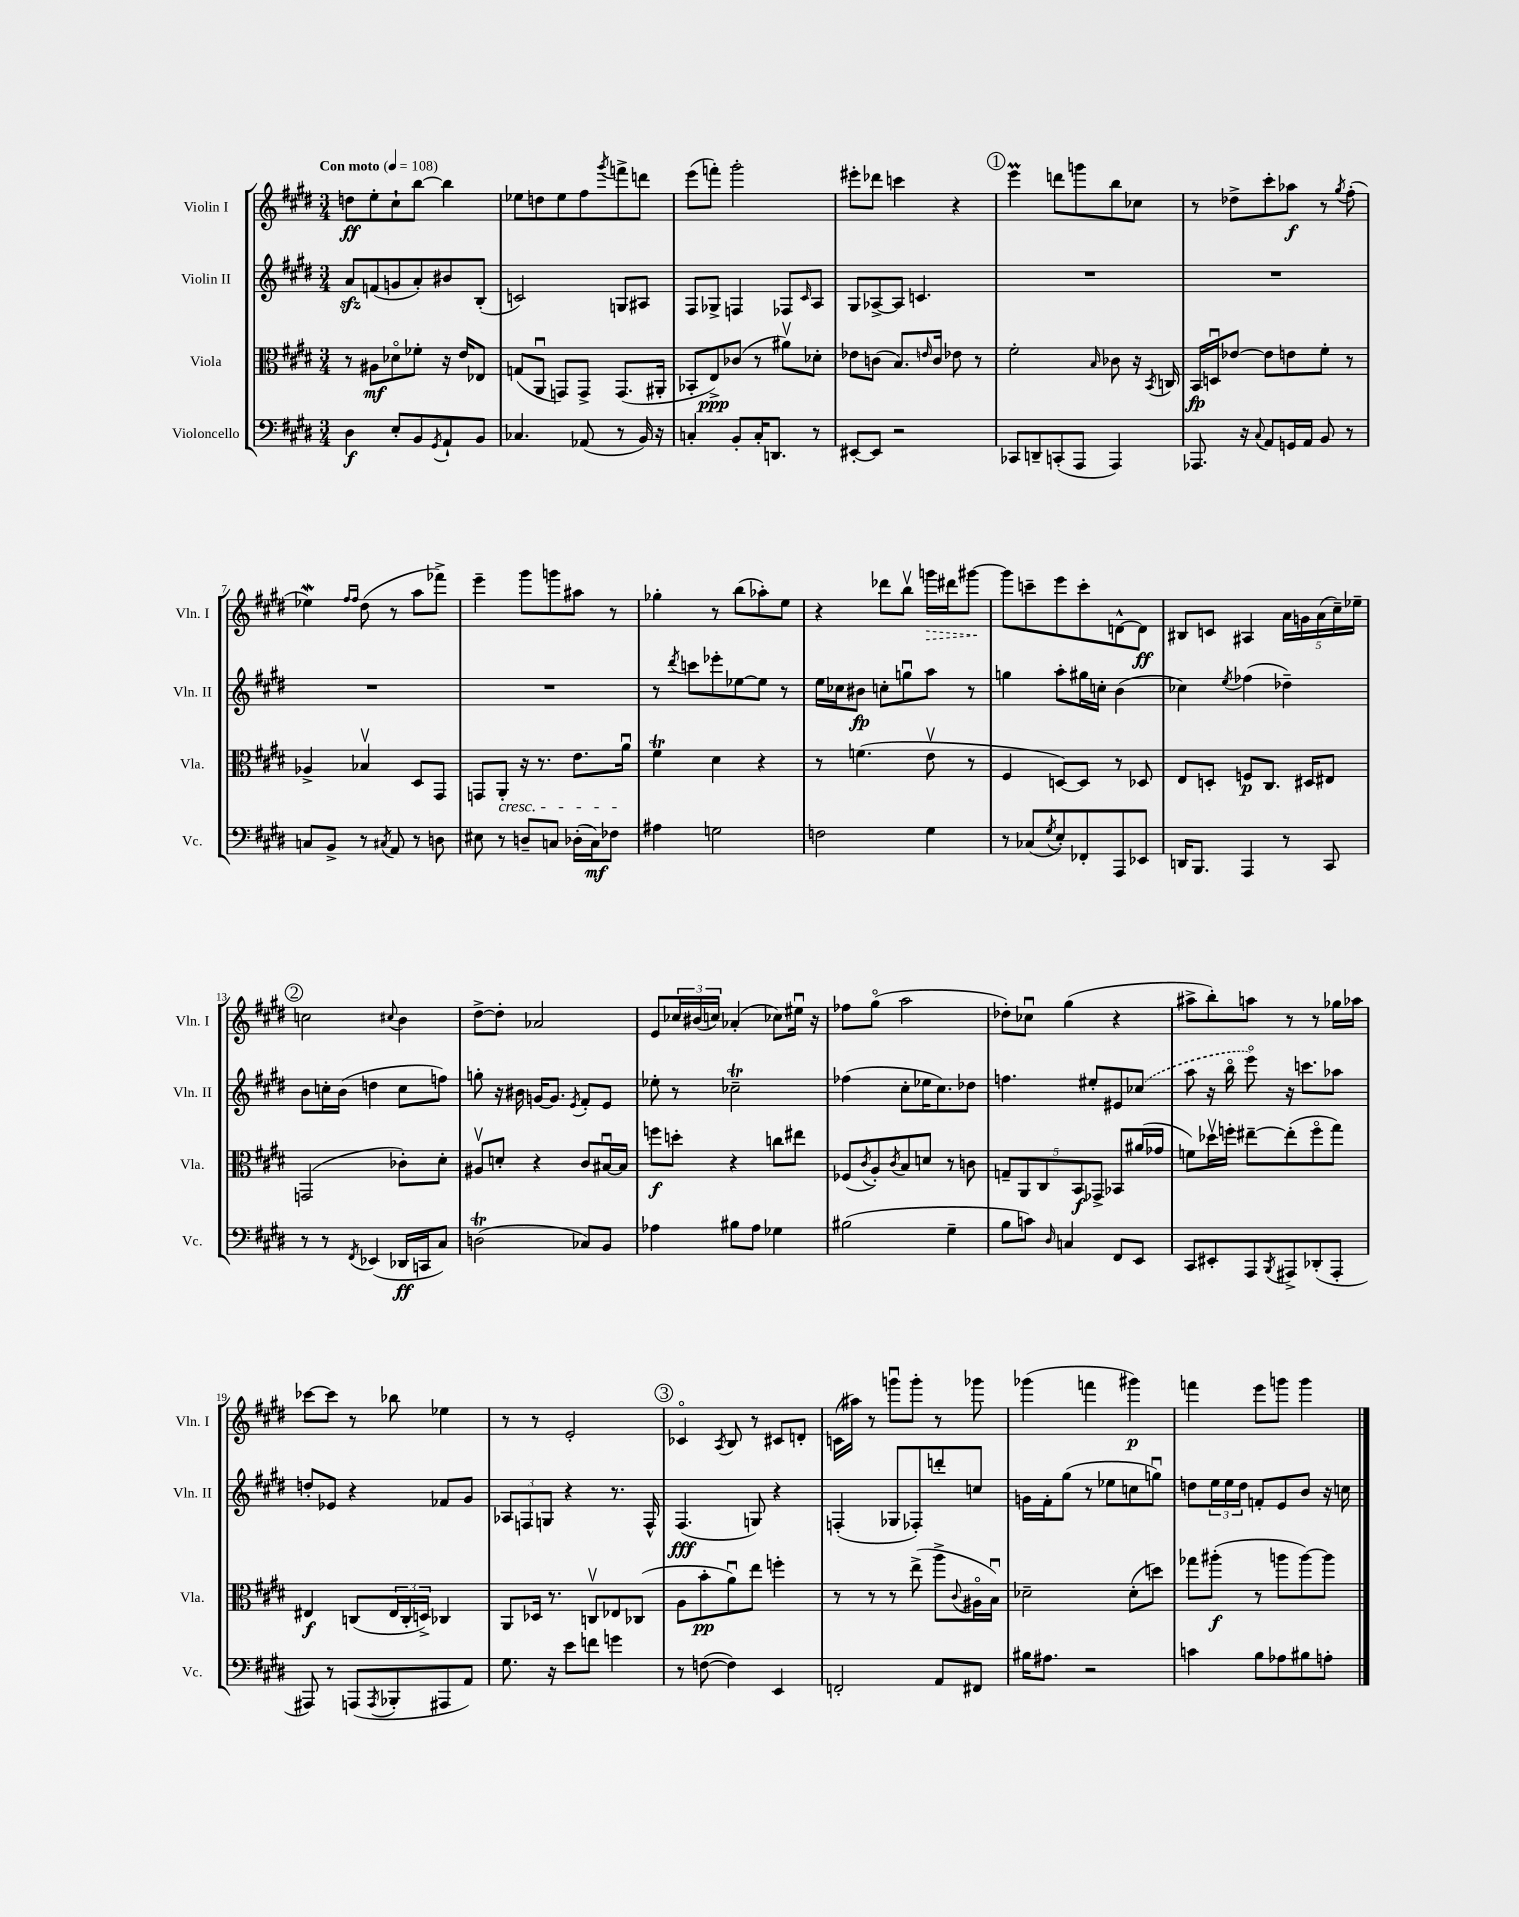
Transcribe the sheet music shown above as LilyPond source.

<<
\new StaffGroup <<
\new Staff = "s0" \with { instrumentName = "Violin I" shortInstrumentName = "Vln. I" } {
    \clef treble \key e \major \numericTimeSignature \time 3/4 \tempo "Con moto" 4 = 108
    d''8\ff e''8-. cis''8-! b''8~ b''4 |
    ees''8 d''8 ees''8 fis''8 \acciaccatura { gis'''8 } f'''8-> d'''8 |
    e'''8( f'''8-.) gis'''2-. |
    eis'''8-. des'''8 c'''4 r4 |
    \mark \markup { \circle "1" } e'''4\prall d'''8 g'''8 b''8 ces''8 |
    r8 des''8-> cis'''8-. aes''8\f r8 \acciaccatura { gis''8 } fis''8-.( |
    ees''4\mordent) \grace { fis''16 fis''16 } dis''8( r8 a''8 fes'''8->) |
    e'''4-- gis'''8 g'''8 ais''8 r8 |
    ges''4-. r8 b''8( aes''8-.) e''8 |
    r4 des'''8 b''8\upbow \once \override Hairpin.style = #'dashed-line g'''16\> dis'''16 gis'''8~\! |
    gis'''8 c'''8-- e'''8 c'''8-. d'8~-^ d'8\ff |
    bis8 c'8 ais4 \tuplet 5/4 { a'16 g'16 a'16( cis''16--) ees''16-- } |
    \mark \markup { \circle "2" } c''2 \appoggiatura { cis''8 } b'4 |
    dis''8~-> dis''8-. aes'2 |
    e'8 \tuplet 3/2 { ces''16 bis'16( c''16) } aes'4-.( ces''8) eis''16\downbow r16 |
    fes''8 gis''8\flageolet( a''2 |
    des''8-.) ces''8\downbow gis''4( r4 |
    ais''8-> b''8-.) a''8 r8 r8 ges''16 aes''16 |
    ces'''8~ ces'''8 r8 bes''8 ees''4 |
    r8 r8 e'2-. |
    \mark \markup { \circle "3" } ces'4\flageolet \acciaccatura { a8 } b8 r8 cis'8 d'8-. |
    c'16( ais''16) r8 g'''8\downbow g'''8-. r8 ges'''8 |
    ges'''4( f'''4 gis'''4\p) |
    f'''4 e'''8 g'''8 g'''4 \bar "|." |
}
\new Staff = "s1" \with { instrumentName = "Violin II" shortInstrumentName = "Vln. II" } {
    \clef treble \key e \major \numericTimeSignature \time 3/4
    a'8\sfz f'8( g'8 a'8-.) bis'8 b8-.( |
    c'2) g8 ais8 |
    fis8 ges8-> f4 fes8 \grace { cis'16 } a8 |
    gis8 aes8~-> aes8 c'4. |
    \mark \markup { \circle "1" } R2. |
    R2. |
    R2. |
    R2. |
    r8 \acciaccatura { dis'''8 } c'''8 ees'''8-. ees''8~ ees''8 r8 |
    e''16 ces''16 bis'8\fp c''8-. g''8\downbow a''8 r8 |
    g''4 a''8-. gis''16 c''16-. b'4( |
    ces''4) \acciaccatura { e''8 } fes''4( des''4--) |
    \mark \markup { \circle "2" } b'8 c''16-. b'16( d''4 c''8 f''8) |
    g''8-. r16 bis'16 g'16~ g'8. \acciaccatura { e'8 } fis'8-. e'8 |
    ees''8-. r8 ces''2--\trill |
    fes''4( cis''8-. ees''16 cis''8.) des''8 |
    f''4. eis''8-. eis'8 \once \slurDashed ces''8( |
    a''8 r16 b''16\flageolet e'''8\flageolet) r16 c'''8. aes''8 |
    d''8-. ees'8 r4 fes'8 gis'8 |
    \tuplet 3/2 { aes8 f8 g8 } r4 r8. f16-^ |
    \mark \markup { \circle "3" } fis4.\fff( g8) r4 |
    f4-.( ges8 fes8-.) d'''8-. c''8 |
    g'16 fis'16-. gis''8( r8 ees''8 c''8 g''8\downbow) |
    d''8 \tuplet 3/2 { e''16 e''16 d''16 } f'8-. e'8 b'8 r16 c''16 \bar "|." |
}
\new Staff = "s2" \with { instrumentName = "Viola" shortInstrumentName = "Vla." } {
    \clef alto \key e \major \numericTimeSignature \time 3/4
    r8 ais8\mf des'8\flageolet fes'8-. r16 e'16 ees8 |
    g8( a,8\downbow g,8) g,8-> g,8.( ais,16-. |
    bes,8-. e8->\ppp) ces'8( r8 ais'8\upbow) des'8-. |
    ees'8 c'8( b8.) \grace { e'16 } c'16 ees'8 r8 |
    \mark \markup { \circle "1" } fis'2-. \grace { b16 } ces'8 r16 \acciaccatura { b,8 } c16 |
    b,16\fp d16\downbow ees'8~ ees'8 e'8 fis'8-. r8 |
    aes4-> bes4\upbow dis8 gis,8 |
    g,8 a,8-.\cresc r16 r8. e'8. a'16\downbow\! |
    fis'4\trill dis'4 r4 |
    r8 f'4.( e'8\upbow r8 |
    fis4 d8~) d8 r8 des8 |
    e8 d8-. f8\p cis8. dis16 eis8 |
    \mark \markup { \circle "2" } g,2( ces'8-.) dis'8-. |
    ais8\upbow d'8-. r4 cis'8 bis16~\downbow bis16 |
    f''8\f d''8-. r4 c''8 eis''8 |
    fes8( \acciaccatura { cis'8 } a8-.) \acciaccatura { cis'8 } b8 d'8 r8 c'8 |
    \tuplet 5/4 { g8-- a,8 cis8 b,8\f ges,8-> } bes,8 ais'16( ges'16 |
    f'8) des''16\upbow f''16-. eis''8~-- eis''8-.( f''8\flageolet gis''8) |
    eis4\f c8( \tuplet 3/2 { eis16 c16-. d16->) } ces4 |
    a,8 des16 r8. c8\upbow ees8 ces8( |
    \mark \markup { \circle "3" } a8 b'8-.\pp a'8\downbow) e''8 f''4-. |
    r8 r8 r8 e''8->( a''8-> \appoggiatura { cis'8 } ais16\flageolet b16\downbow) |
    des'2-- des'8-.( d''8) |
    ges''8 ais''8-.\f( r8 a''8 a''8~) a''8 \bar "|." |
}
\new Staff = "s3" \with { instrumentName = "Violoncello" shortInstrumentName = "Vc." } {
    \clef bass \key e \major \numericTimeSignature \time 3/4
    dis4\f e8-. b,8 \acciaccatura { gis,8 } a,8-! b,8 |
    ces4. aes,8( r8 b,16) r16 |
    c4-. b,8-. c16-. d,8. r8 |
    eis,8~-. eis,8 r2 |
    \mark \markup { \circle "1" } ces,8 d,8-- c,8-.( a,,8 a,,4) |
    aes,,8. r16 \appoggiatura { cis8 } a,8 g,16 a,16 b,8 r8 |
    c8 b,8-> r8 \acciaccatura { cis8 } a,8 r8 d8 |
    eis8 r8 d8-- c8 des16-.( c16\mf) fes8 |
    ais4 g2 |
    f2 gis4 |
    r8 ces8( \acciaccatura { gis8 } e8-.) fes,8-. a,,8 ees,8 |
    d,16 b,,8. a,,4 r8 cis,8 |
    \mark \markup { \circle "2" } r8 r8 \acciaccatura { fis,8 } ees,4( des,16\ff c,16 cis8) |
    d2\trill( ces8) b,8 |
    aes4 bis8 aes8 ges4 |
    bis2( gis4-- |
    b8 c'8) \grace { dis16 } c4 fis,8 e,8 |
    cis,8 eis,8-. a,,8 \acciaccatura { b,,8 } ais,,8-> des,8-.( ais,,8-. |
    ais,,8) r8 a,,8( \acciaccatura { a,,8 } bes,,8-. ais,,8 a,8) |
    gis8. r16 e'8 f'8 g'4 |
    \mark \markup { \circle "3" } r8 f8~( f4) e,4 |
    f,2-. a,8 fis,8 |
    bis16 ais8. r2 |
    c'4 b8 aes8 bis8 a8-. \bar "|." |
}
>>
>>
